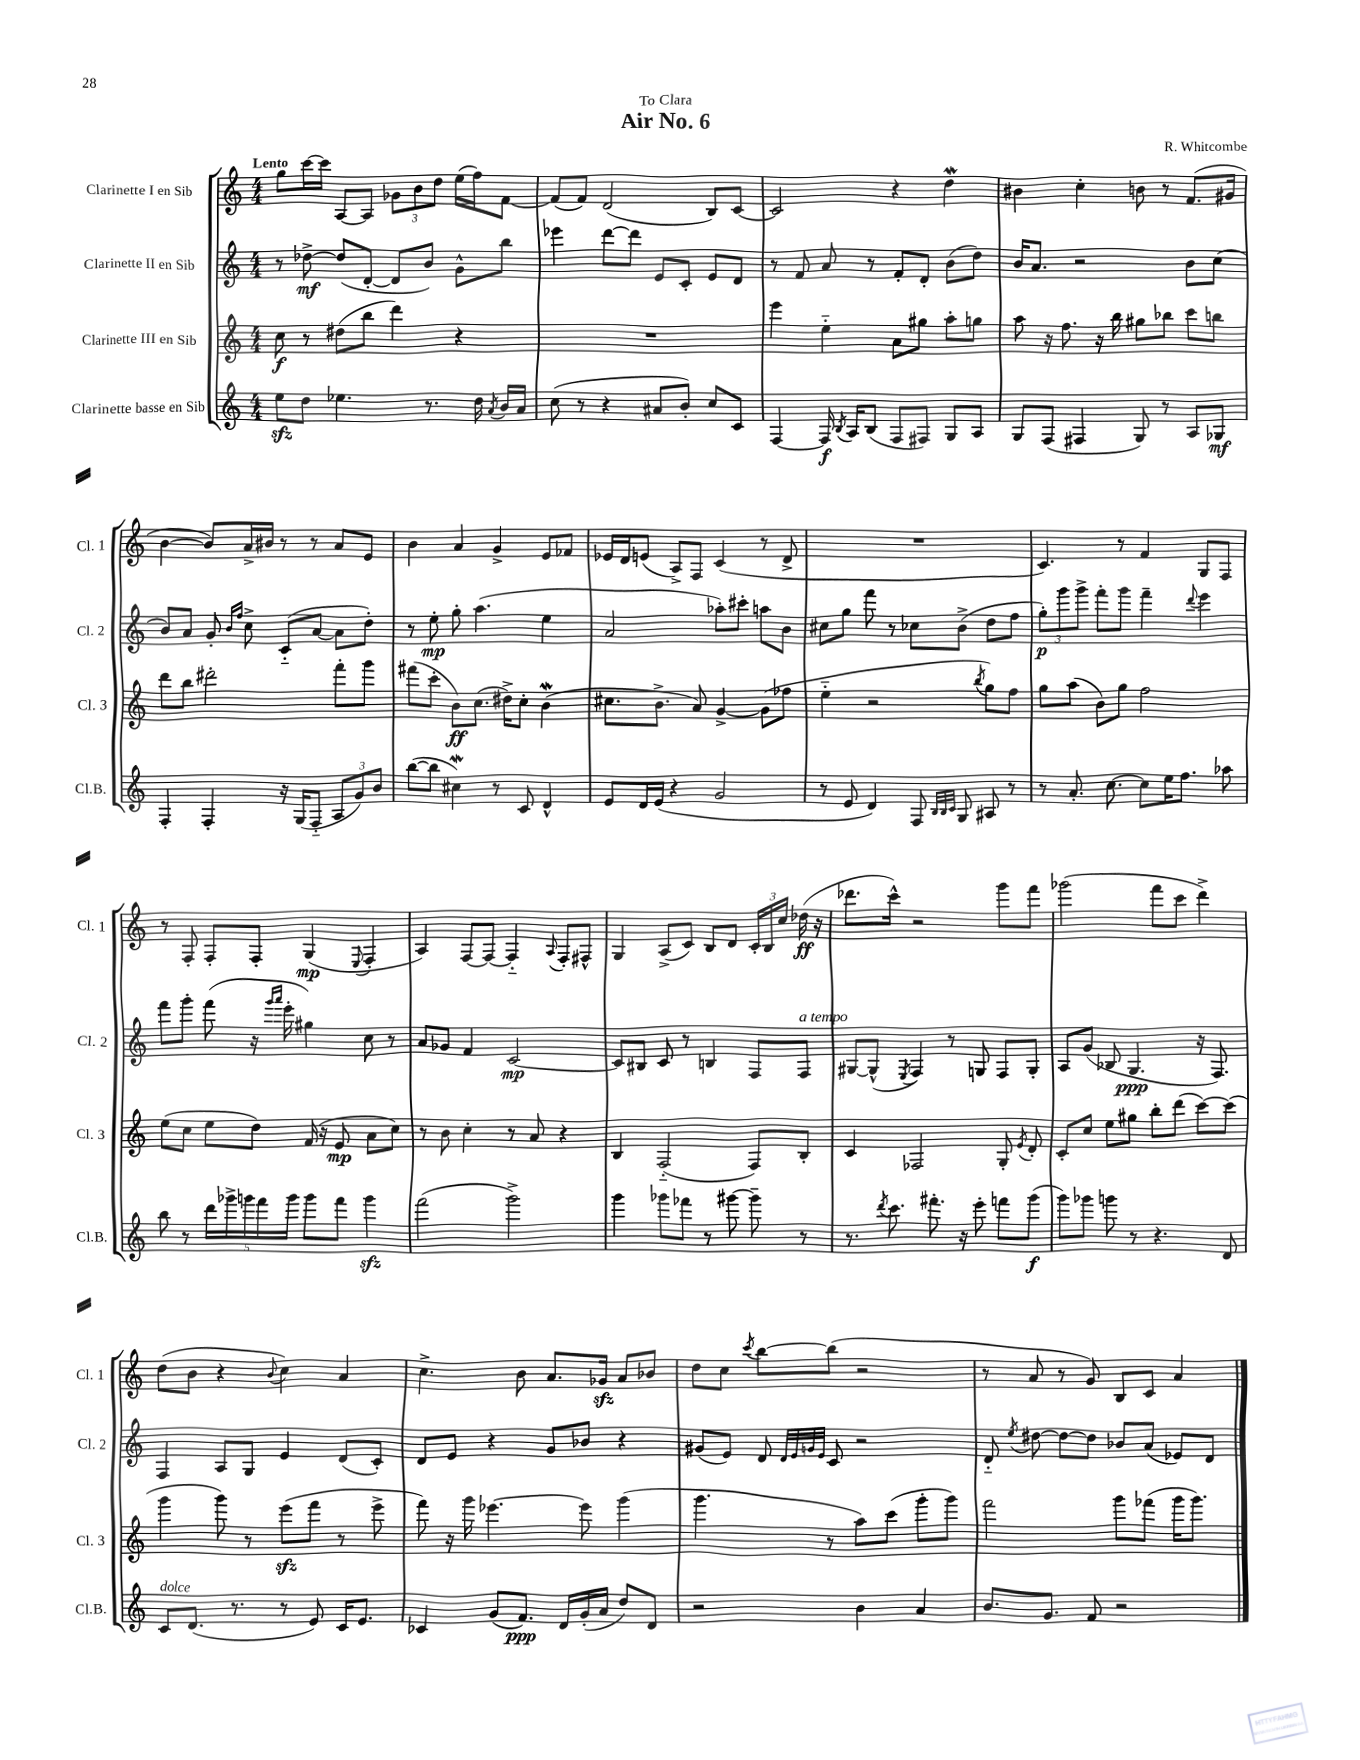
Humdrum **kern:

**kern	**kern	**kern	**kern
*staff4	*staff3	*staff2	*staff1
*clefG2	*clefG2	*clefG2	*clefG2
*k[]	*k[]	*k[]	*k[]
*M4/4	*M4/4	*M4/4	*M4/4
8ee	8cc	8r	8gg
8dd	8r	[8dd-^	[16ccc
.	.	.	16ccc]
4.ee-	(8dd#	(8dd-]	[8A
.	8bb	[8d'	8A]
.	4ddd)	8d]	12g-
.	.	.	12b
8.r	.	8b)	.
.	.	.	12dd
.	4r	8g^^	(16ee
16dd	.	.	16ff)
8qa	.	.	.
16b	.	8bb	[8f
16a	.	.	.
=	=	=	=
(8cc	1r	4eee-	(8f]
8r	.	.	8f)
4r	.	[8ddd	(2d
.	.	8ddd]	.
8a#	.	8e	.
8b')	.	8c'	.
8cc	.	8e	8B)
8c	.	8d	[8c
=	=	=	=
[4F	4eee	8r	2c]
.	.	8f	.
16F]	4ee'~	8a	.
8qB	.	.	.
16A	.	.	.
(8B	.	8r	.
8F	8a	8f'	4r
8F#)	8gg#	8d'	.
8G	8aa'	(8b	4dd
8A	8gg	8dd)	.
=	=	=	=
8G	8aa	16b	4b#
.	.	8.a	.
(8F	16r	.	.
.	8.ff	.	.
4F#	.	2r	4cc'
.	16r	.	.
.	16bb	.	.
8G)	8gg#	.	8b
8r	8bb-	.	8r
8A	8ccc	8b	(8.f
8G-	8bb	(8cc	.
.	.	.	16g#
=	=	=	=
4F'	8ddd	8b)	[4b
.	8bb	8a	.
4F'	2ddd#'	8g'	8b])
.	.	16qqb	.
.	.	16qqff	.
.	.	8cc^	16a^
.	.	.	16b#
16r	.	(8c'~	8r
(16G	.	.	.
8F'~	.	[8a	8r
12A	8fff'	8a]	8a
12g)	.	.	.
.	8ggg	8dd')	8e
12b	.	.	.
=	=	=	=
([8bb	(8fff#	8r	4b
8bb]	8ccc'	8ee'	.
4cc#)	8b)	8gg'	4a
.	(8.cc	(4.aa	.
8r	.	.	4g^
.	16dd#^)	.	.
8c	8cc'	.	.
4d^^	(4b	4ee	8e
.	.	.	8f-
=	=	=	=
8e	8.cc#	2a	16e-
.	.	.	16d
16d	.	.	(8e
(16e	8.b^	.	.
4r	.	.	8A^)
.	8a)	.	8F
2g	[4g^	8aa-')	(4c
.	.	8ccc#'	.
.	(8g]	8aa	8r
.	8ff-	8b	8d^
=	=	=	=
8r	4ee'~	8cc#	1r
8e	.	8gg	.
4d)	2r	8fff	.
.	.	8r	.
8F	.	8cc-	.
32qqB	.	.	.
32qqB	.	.	.
32qqc	.	.	.
8G	.	(8b^	.
.	8qbb	.	.
8A#	8gg)	8dd	.
8r	8ff	8ff	.
=	=	=	=
8r	8gg	12gg')	4.c)
.	.	12ggg	.
8.a'	(8aa	.	.
.	.	12ggg^	.
.	8b)	8fff'	.
[8.cc	.	.	.
.	8gg	8ggg	8r
8cc]	2ff	4fff~	4f
16ee	.	.	.
8.ff	.	.	.
.	.	8qqddd	.
.	.	4eee	8G
8aa-	.	.	8F
=	=	=	=
8bb	(8ee	8fff	8r
8r	8cc	8ggg'	8F'
20ddd	8ee	(8fff	8F'
20ggg-^	.	.	.
20ggg	.	.	.
.	8dd)	16r	8F'
20fff	.	.	.
.	.	16qqggg	.
.	.	16qqaaa	.
.	.	16eee'	.
20ggg	.	.	.
8ggg	(16f	4gg#)	(4G
.	16r	.	.
8fff	8e	.	.
.	.	.	8qqE
4ggg	8a	8cc	4F'
.	8cc)	8r	.
=	=	=	=
(2fff	8r	8a	4A)
.	8b	8g-	.
.	4cc'	4f	[8F
.	.	.	8F_
2ggg^)	8r	[2c	4F'~]
.	8a	.	.
.	.	.	8qqA
.	4r	.	8F'
.	.	.	8F#^^
=	=	=	=
4ggg	4B	8c]	4G
.	.	8B#	.
8ggg-	(2F'~	8c	(8A^
8fff-	.	8r	8c)
8r	.	4B	8B
[8ggg#	.	.	8d
8ggg#~]	8F)	8F	24c'
.	.	.	24B
.	.	.	24cc
8r	8B'	8F	(16dd-
.	.	.	16r
=	=	=	=
8.r	4c	[8G#	8.ddd-
.	.	(8G#^^]	.
8qddd	.	.	.
8.ccc	.	.	16ccc^^)
.	.	8qE	.
.	2F-	4F)	2r
8.fff#'	.	.	.
.	.	8r	.
16r	.	.	.
8eee'	.	8G	.
8fff	8G'	8F	8ggg
.	8qe	.	.
(8ggg	8d'	8G'	8fff
=	=	=	=
8ggg)	8c'	8A	(2ggg-
8ggg-	8cc	(8g	.
8ggg	8ee	8B-	.
8r	8gg#	4.G	.
4.r	8bb'	.	8fff
.	(8ddd	.	8ccc
.	[8ccc)	16r	4ddd^)
.	.	8.F)	.
8d	(8ccc]	.	.
=	=	=	=
8c	4ggg	4F	(8dd
(8.d	.	.	8b
.	8ggg)	8A	4r
8.r	.	.	.
.	8r	8G	.
.	.	.	8qqb
8r	(8eee	4e	4cc)
8e)	8fff	.	.
16c	8r	(8d	4a
8.e	.	.	.
.	8eee^	8c')	.
=	=	=	=
4c-	8fff)	8d	4.cc^
.	16r	8e	.
.	16ggg	.	.
(8g	[4.eee-	4r	.
8.f)	.	.	8b
.	.	8g	8.a
16d	.	.	.
(16g'	8eee-]	8b-	.
16a	.	.	16g-
8dd)	(4ggg	4r	8a
8d	.	.	8b-
=	=	=	=
2r	4.ggg	(8g#	8dd
.	.	8e)	8cc
.	.	.	8qccc
.	.	8d	[8bb
.	.	32qqd	.
.	.	32qqe	.
.	.	32qqg	.
.	.	32qqe	.
.	8r	8c	(8bb]
4b	8aa)	2r	2r
.	(8ccc	.	.
4a	8ggg'	.	.
.	8ggg)	.	.
=	=	=	=
8.b	2fff	8d'~	8r
.	.	8qee	.
.	.	[8dd#	8a
8.g	.	.	.
.	.	8dd#_	8r
8f	.	8dd#]	8g)
2r	8ggg	8b-	8B
.	(8fff-	(8a	8c
.	16ggg	8e-)	4a
.	8.ggg)	.	.
.	.	8d	.
==	==	==	==
*-	*-	*-	*-
